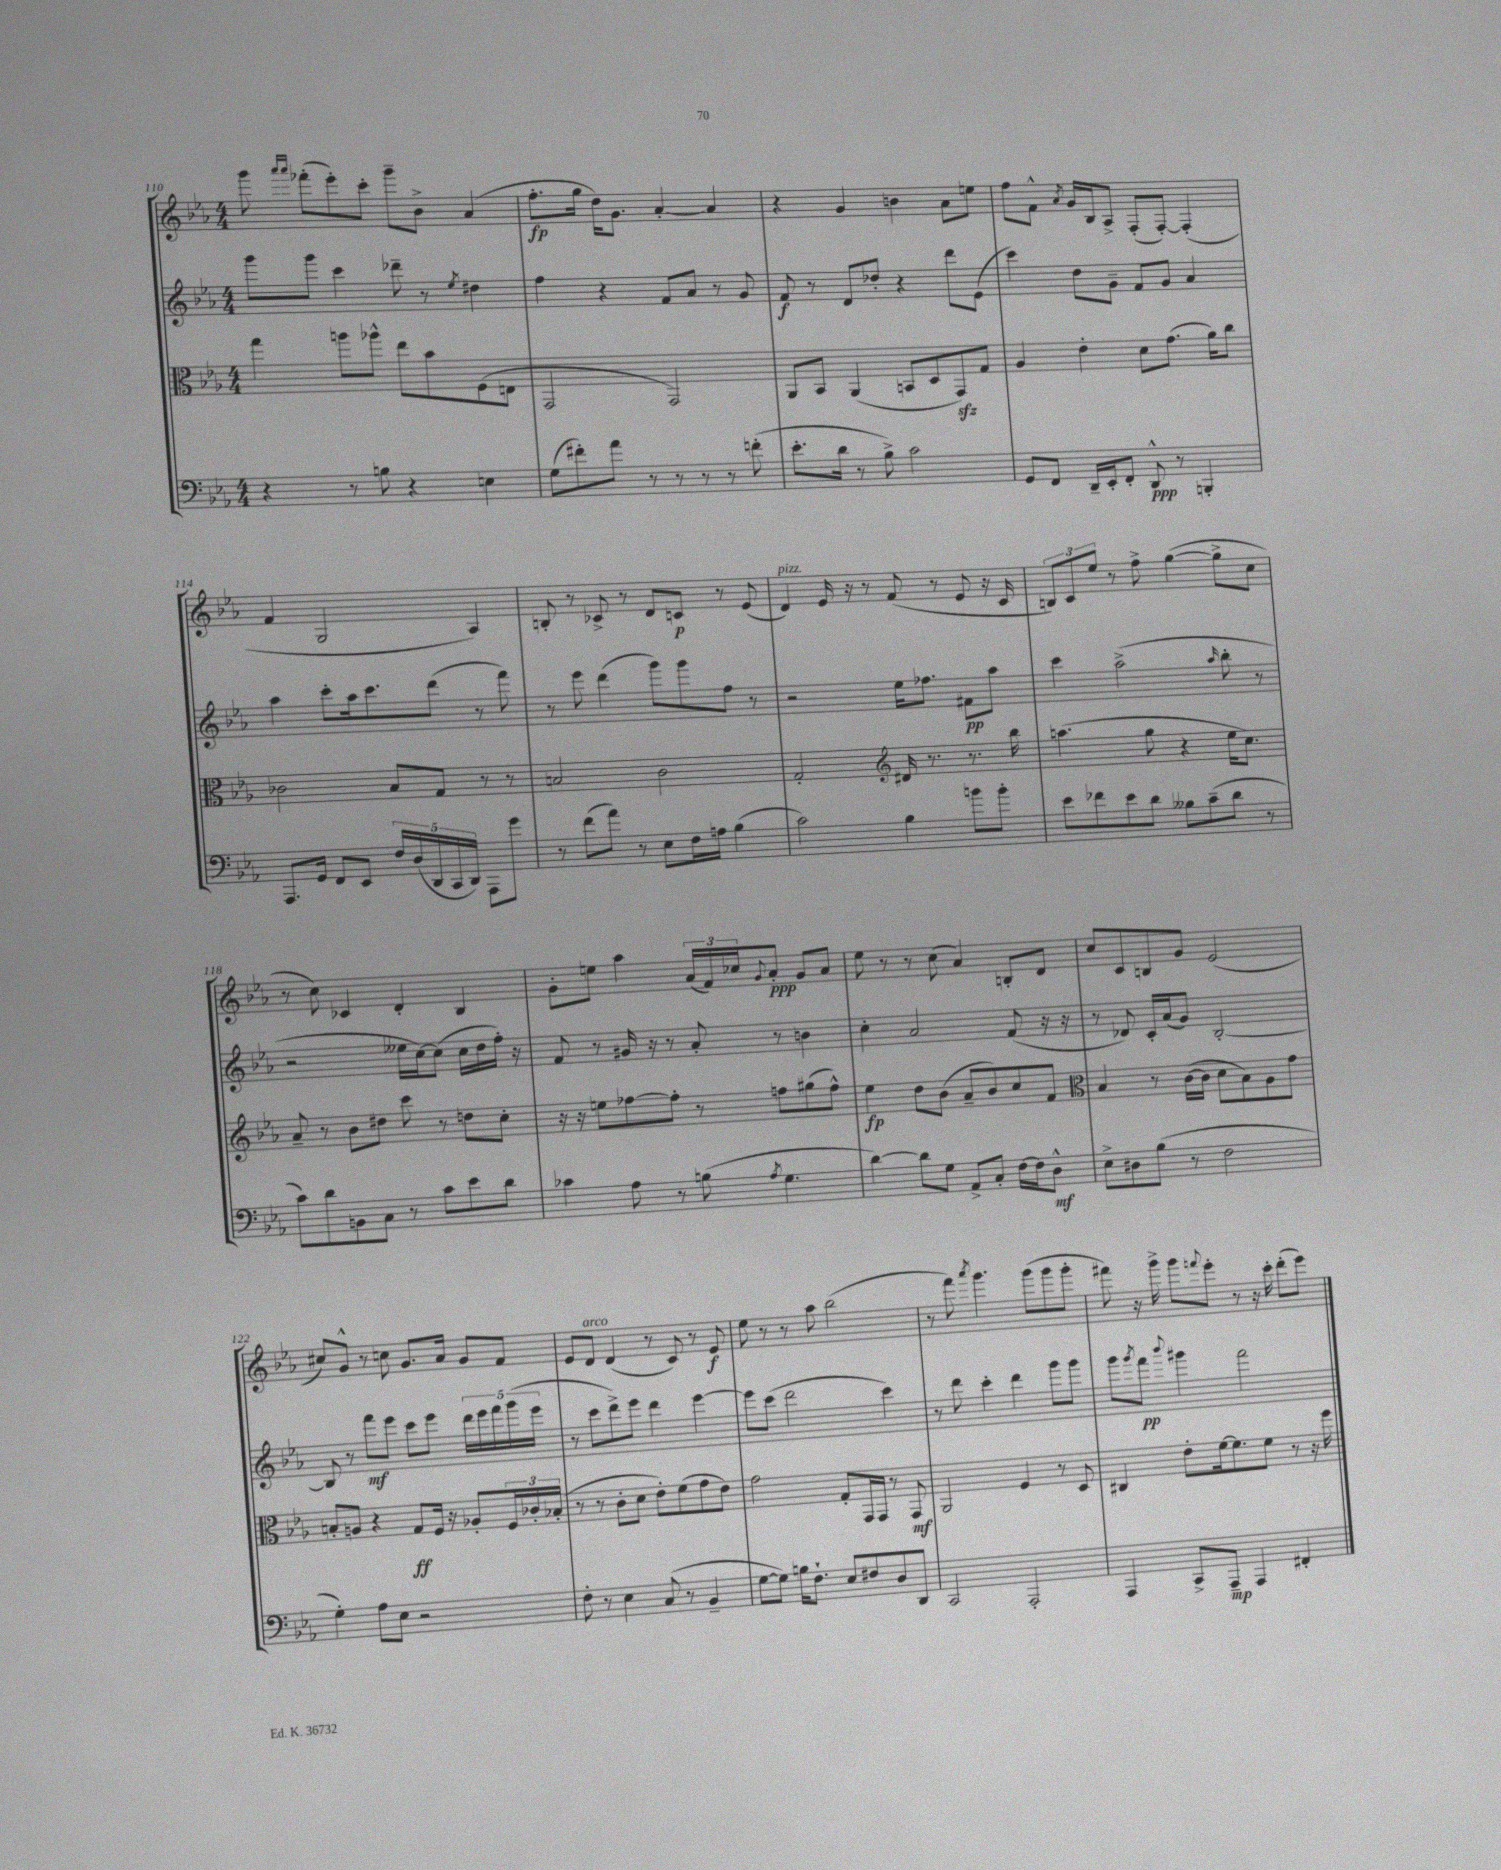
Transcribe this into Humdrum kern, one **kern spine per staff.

**kern	**kern	**kern	**kern
*staff4	*staff3	*staff2	*staff1
*clefF4	*clefC3	*clefG2	*clefG2
*k[b-e-a-]	*k[b-e-a-]	*k[b-e-a-]	*k[b-e-a-]
*M4/4	*M4/4	*M4/4	*M4/4
4r	4gg	8ggg	8ggg
.	.	.	16qqaaa-
.	.	.	16qqaaa-
.	.	8ggg	(8fff-'
8r	8aa	4ccc	8eee-')
8B	8aa-^^	.	8ccc'
4r	8ee-	8ddd-~	8ggg~
.	8b-	8r	8b-^
.	.	8qee-	.
4E	(8F	4dd#	(4a-
.	8E	.	.
=	=	=	=
(8G	2GG	4ff	8.ff'
8f#')	.	.	.
.	.	.	16gg
8a-	.	4r	16dd)
.	.	.	8.g
8r	.	.	.
8r	2GG)	8f	[4a-'
8r	.	8a-	.
8r	.	8r	4a-]
(8f'	.	8g	.
=	=	=	=
8.e-'	8AA-	8f	4r
.	8BB-	8r	.
16d	.	.	.
8r	(4AA-	8d	4g
8B-^)	.	8dd-'	.
2c	8BB	4r	4b
.	8D	.	.
.	8GG)	8ddd	8a-
.	8G	(8e-	8ee
=	=	=	=
8GG	4A-	4ccc)	8ff
8FF	.	.	8f^^
.	.	.	8qa-
16DD~	4e-'	8dd	16g
16EE-'	.	.	16B-
8FF'	.	8g~	8A-^
8DD^^	8d	8f	(8F'
8r	(8.g	8g	[8F')
4BBB'	.	4a-	(4F']
.	16a-)	.	.
.	8cc	.	.
=	=	=	=
8.AAA-	2c-	4aa-	4f
16GG	.	.	.
8FF	.	8ccc'	2G
8EE-	.	16aa-	.
.	.	8.ccc	.
20F	8B-	.	.
(20D	.	.	.
20DD	.	.	.
.	8G	(8ddd	.
20CC	.	.	.
20DD)	.	.	.
8AAA-	8r	8r	4A-)
8g	8r	8fff)	.
=	=	=	=
8r	2B	8r	8B'
(8f	.	8eee-	8r
8a-)	.	(4ddd	8c-^
8r	.	.	8r
8E-	2c	8ggg)	8d
16F	.	8ggg	8c
16A	.	.	.
(4B-	.	8ff	8r
.	.	8r	(8e-
=	=	=	=
2c)	2G'	2r	4d)
.	.	.	16e-
.	.	.	16r
.	.	.	8r
*	*clefG2	*	*
4B-	16d#	16ee-	(8f
.	8.r	8.ff-	.
.	.	.	8r
8b	8.r	8f#	8e-
8b'	.	8aa-	16r
.	16bb-	.	16c
=	=	=	=
8e-	(4.aa	4ccc	12B)
.	.	.	12c
8f-	.	.	.
.	.	.	12ee-
8e-	.	(2aa-^	8r
8d	8gg	.	8ff^
8B--	4r	.	([4gg
(8c~	.	.	.
.	.	16qqaa-	.
8d	16ee-	8bb-'	8gg^]
.	8.cc)	.	.
8r	.	8r	8cc
=	=	=	=
8c)	8a-~	2r	8r
8d	8r	.	8cc)
8BB	8b-	.	4c-
8C	8dd#	.	.
8r	8ccc	16ee--	4d'
.	.	[16cc)	.
8c	8r	(8cc]	.
8e-	8dd	16cc	4B-
.	.	16dd	.
8d	8cc'	16ff')	.
.	.	16r	.
=	=	=	=
4c-	16r	8f	8g'
.	16r	.	.
.	8ee	8r	8ee
8A-	[8ff-	16g#	4aa-
.	.	16r	.
8r	8ff-']	8r	.
(8B	8r	8a-'	(24a-
.	.	.	24f)
.	.	.	24cc-
8qA-	.	.	8qqg
4.G	8ff	8r	8a-'
.	(8gg#	4b	8g
.	8ff^^)	.	8a-
=	=	=	=
[4d)	4ee-	4cc'	8ee-
.	.	.	8r
8d]	8dd	2a-	8r
8G	(8b-	.	(8cc
8AA-^	8a-~	.	4a-)
8C'	8b-)	.	.
[16F	8cc	(8f	8B'
16F]	.	.	.
8D^^	8f	16r	8d
.	.	16r	.
=	=	=	=
*	*clefC3	*	*
8E-^	4B-	8r	8cc
8D#	.	8d-)	8c
(8B-	8r	16c'	8B
.	.	(16a-	.
8r	([16c	8g)	8g
.	16c]	.	.
2F	8d	[2B-'	(2e-
.	8B-)	.	.
.	8A-	.	.
.	8g	.	.
=	=	=	=
4G')	8B'	8B-]	8cc#)
.	8A	8r	8g^^
8A-	4r	8fff	8r
8E-	.	8eee-	8cc
2r	8G	8ccc	8.g
.	16F	8eee-	.
.	16r	.	16a-
.	8A-'	20ddd	8g
.	.	20eee-	.
.	.	20fff	.
.	24F	.	8f
.	.	(20ggg	.
.	24c-'	.	.
.	.	20eee-	.
.	(24B-'	.	.
=	=	=	=
8F'	8r	8r	8e-
8r	8r	8ccc	8d
4E-	8c'	8ddd^)	(4d
.	8d	8eee-	.
(8C	8e-')	4ddd	8r
8r	(8f	.	8c)
4BB-~	8g	[4eee-	8r
.	8e-)	.	8e-
=	=	=	=
[8G	2g	8eee-]	8ee-
8G])	.	(8ccc	8r
16B	.	2ddd	8r
8.F`	.	.	.
.	.	.	8aa-
8E-	8G'	.	(2bb-
8F#	16GG	.	.
.	16GG	.	.
8D	8r	4ccc)	.
8DD	8GG	.	.
=	=	=	=
2CC	2AA-	8r	8r
.	.	8ddd	8fff)
.	.	.	8qaaa-
.	.	4ccc'	4.ggg
2AAA-'	4F	4ddd	.
.	.	.	(8ggg
.	8r	8ggg	8ggg
.	8D	8ggg	8ggg'
=	=	=	=
4AAA-	4C#	8ggg	8fff#)
.	.	8qggg	.
.	.	8fff	16r
.	.	.	16ggg^
.	.	8qqbbb-	.
8CC^	8e-'	4ggg#	8ggg
.	.	.	8qqfff
8AAA-~	[16f	.	8eee-'
.	8.f]	.	.
4AAA-	.	2fff	8r
.	8f	.	16r
.	.	.	16ccc'
4FF#'	8r	.	(8ddd'
.	16r	.	8eee-)
.	16ff	.	.
==	==	==	==
*-	*-	*-	*-
